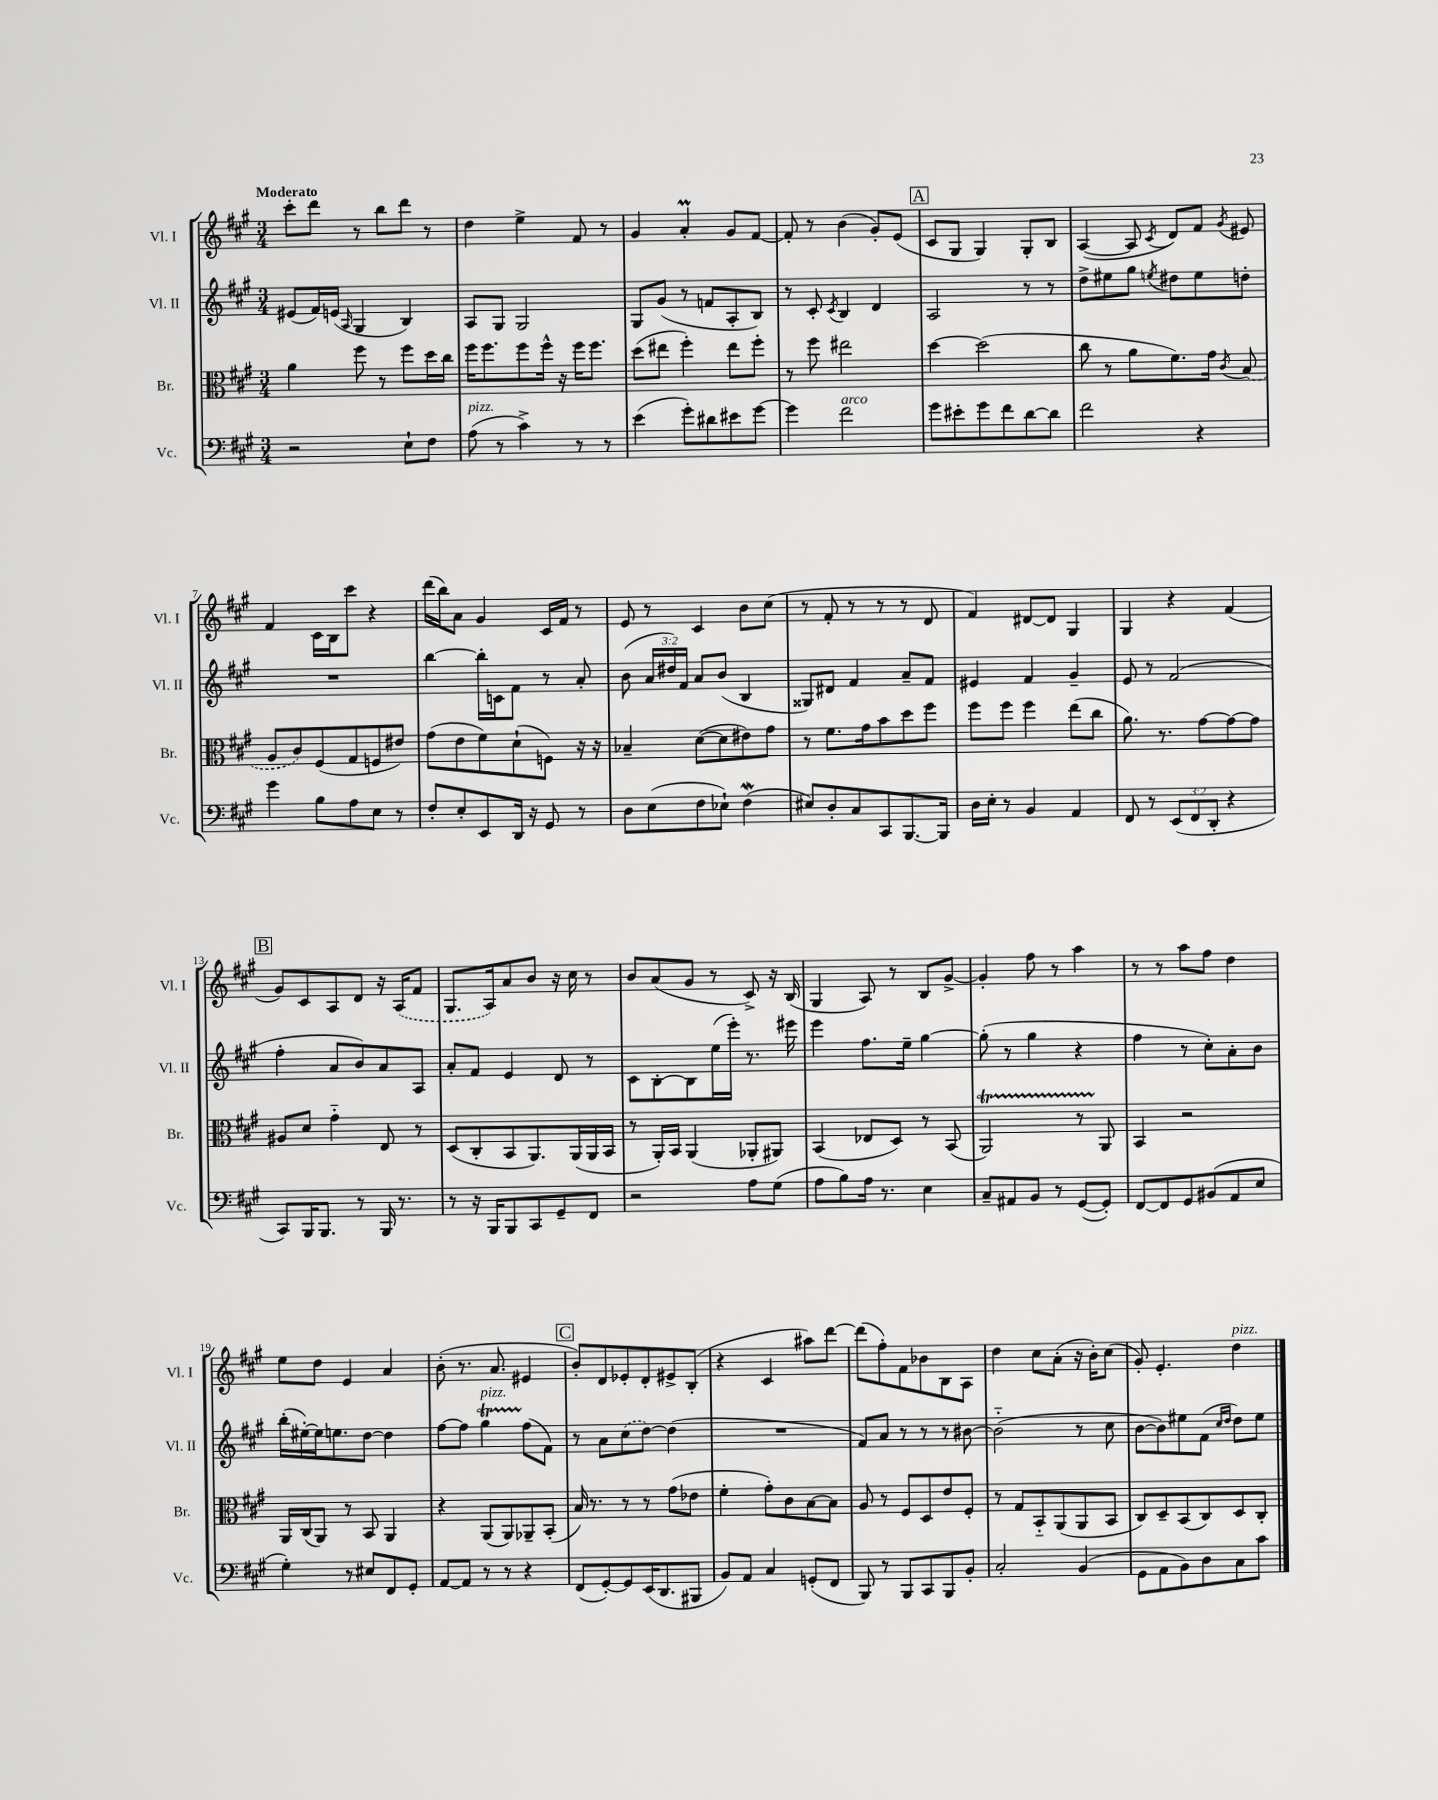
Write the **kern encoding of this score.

**kern	**kern	**kern	**kern
*part4	*part3	*part2	*part1
*staff4	*staff3	*staff2	*staff1
*I"Vc.	*I"Br.	*I"Vl. II	*I"Vl. I
*I'Vc.	*I'Br.	*I'Vl. II	*I'Vl. I
*clefF4	*clefC3	*clefG2	*clefG2
*k[f#c#g#]	*k[f#c#g#]	*k[f#c#g#]	*k[f#c#g#]
*M3/4	*M3/4	*M3/4	*M3/4
=1	=1	=1	=1
!	!	!	!LO:TX:a:B:t=Moderato
2r	4a\	(8e#X/L	8ccc#'\L
.	.	16f#/L)	8ddd\J
.	.	(16en/JJ	.
.	.	16qqA/	.
.	8ff#\	4G#/	8r
.	8r	.	8bb\L
8E`\L	8ff#\L	4B/)	8ddd\J
8F#\J	16dd\L	.	8r
.	16cc#\JJ	.	.
=2	=2	=2	=2
!LO:TX:a:i:t=pizz.	!	!	!
(8A\	16ff#\KL	8A/L	4dd\
.	8.ff#\	.	.
8r	.	8G#/J	.
4c#^\)	8ff#\	2G#/	4ee^\
.	16ff#^^\Jk	.	.
.	16r	.	.
8r	16ff#\KL	.	8f#/
.	8.ff#\J	.	.
8r	.	.	8r
=3	=3	=3	=3
(4e\	(8dd\L	8G#/L	4g#/
.	8ee#X\J	(8g#/J	.
8g#'\L)	4ff#'\)	8r	4aM'/
8d#X\	.	8fn/L	.
8e#X\	8ee#\L	8A'/	8g#/L
[8g#\J	8ff#'\J	8B/J)	[8f#/J
=4	=4	=4	=4
4g#\]	8r	8r	8f#'/]
.	8ff#\	8c#'/	8r
.	.	8qc#/	.
!LO:TX:a:i:t=arco	!	!	!
2f#\	2ee#X\	4B/	(4b\
.	.	4d/	8g#'/L)
.	.	.	(8e/J
!!LO:REH:place=s1:t=A
=5	=5	=5	=5
8g#\L	[4dd\	2A/	8c#/L
8e#X'\	.	.	8G#/J
8g#\	(2dd\]	.	4G#/)
8f#\	.	.	.
[8d\	.	8r	8G#'/L
8d\J]	.	8r	8B/J
=6	=6	=6	=6
2f#\	8cc#\	8dd^\L	([4A/
.	8r	8ee#X\	.
.	8a\L	8gg#\J	8A/]
.	.	8qeen/	8qc#/
.	8.f#\)	8dd#X\L	8d/L)
4r	.	8ee\	8f#/J
.	16g#\Jk	.	.
.	8qc#/	.	8qg#/
.	(8B/	8ddn'\J	8e#X/
!!LO:LB:g=z
=7	=7	=7	=7
4g#\	8A/L	2.r	4f#/
.	8c#/)	.	.
8B\L	(8F#/	.	16c#\LL
.	.	.	16B\J
8A\	8G#/	.	8ccc#\J
8E\J	8Fn/	.	4r
8r	8e#X/J)	.	.
=8	=8	=8	=8
8F#'/L	(8g#\L	[4bb\	(16ddd\LL
.	.	.	16bb\J)
8E'/	8e\	.	8a\J
8EE/	8f#\)	16bb'\LL]	4g#/
.	.	16cn\J	.
16DD/Jk	(8d`\	8f#\J	.
16r	.	.	.
8GG#/	8Fn\J)	8r	16c#/LL
.	.	.	16f#/JJ
8r	16r	8a'/	8r
.	16r	.	.
=9	=9	=9	=9
8D\L	4B-X~/	(8b\	8e/
(8E\	.	24a/LL	8r
.	.	24dd#X/)	.
.	.	24f#/JJ	.
8F#\	([8d\L	8a/L	4c#/
8E-X`\J)	8d\]	(8b/J	.
(4F#W\	8e#X\)	4B/	8b\L
.	8g#\J	.	(8cc#\J
=10	=10	=10	=10
8E#X/L)	8r	8G##X/L)	8r
8D'/	8.f#\L	8d#X/J	8f#'/
8C#/	.	4f#/	8r
.	16g#\k	.	.
8CC#/	8b\	.	8r
[8.BBB/	8dd\	8a~/L	8r
.	8ff#\J	8f#/J	8d/
16BBB/Jk]	.	.	.
=11	=11	=11	=11
16D\LL	8ff#\L	4e#X/	4f#/)
16E'\JJ	.	.	.
8r	8ff#\J	.	.
4BB/	4ff#\	4f#/	[8d#X/L
.	.	.	8d#/J]
4AA/	(8ee\L	4g#~/	4G#/
.	8cc#\J	.	.
=12	=12	=12	=12
8FF#/	8.a\)	8e/	4G#/
8r	.	8r	.
.	8.r	.	.
(12EE/L	.	(2f#/	4r
12FF#/	.	.	.
.	[8g#\L	.	.
12DD'/J	.	.	.
4r	8g#\_	.	(4f#/
.	8g#\J]	.	.
!!LO:LB:g=z
!!LO:REH:place=s1:t=B
=13	=13	=13	=13
8CC#/L)	8A#X/L	4ff#'\	8g#/L)
16BBB/K	8d/J	.	8c#/
8.BBB/J	.	.	.
.	4g#\	8a/L	8A/
8r	.	8b/)	8d/J
16BBB/	8E/	8a/	16r
8.r	.	.	(16A/KL
.	8r	8A/J	8f#/J
=14	=14	=14	=14
8r	(8D/L	8a'/L	8.G#/L
16r	8C#'/	8f#/J	.
16BBB/KL	.	.	16A/k)
8BBB/	8BB/	4e/	8a/
8CC#/	8.AA/)	.	8b/J
8GG#~/	.	8d/	16r
.	(16AA/L	.	16cc#\
8FF#/J	16AA/	8r	8r
.	16BB/JJ	.	.
=15	=15	=15	=15
2r	8r	8c#\L	8b/L
.	16AA'/LL)	[8B'\	(8a/
.	16BB/JJ	.	.
.	(4AA/	8B\]	8g#/J
.	.	(16ee\L	8r
.	.	16eee'\JJ)	.
8A\L	8AA-X'/L	8.r	8c#^/)
(8G#\J	8AA#X/J)	.	16r
.	.	16eee#X\	(16B/
=16	=16	=16	=16
8A\L	(4BB/	4eee\	4G#/
8B\)	.	.	.
16A\Jk	8E-X/L	8.ff#\L	8A/)
8.r	.	.	.
.	8D/J)	.	8r
.	.	16ee~\Jk	.
4E\	8r	[4gg#\	8B/L
.	(8BB/	.	[8g#^/J
=17	=17	=17	=17
8C#~/L	2AAT/)	(8gg#'\]	4g#'/]
8AA#X/	.	8r	.
8BB/J	.	4gg#\	8ff#\
8r	.	.	8r
([8GG#/L	8r	4r	4aa\
8GG#'/J])	8AA/	.	.
=18	=18	=18	=18
[8FF#/L	4BB/	4ff#\	8r
8FF#/]	.	.	8r
8GG#/	2r	8r	8aa\L
(8BB#X/	.	8cc#'\L)	8ff#\J
8AA/	.	8a'\	4dd\
8E/J	.	8b\J	.
!!LO:LB:g=z
=19	=19	=19	=19
4G#'\)	16AA/LL	(16bb'\LL	8ee\L
.	(16C#/J	[16ee#X'\)	.
.	8AA/J)	16ee#\J]	8dd\J
.	.	8.een\	.
8r	8r	.	4e/
8E#X/L	8BB/	[8dd\J	.
8FF#/	4AA/	4dd\]	4a/
8GG#'/J	.	.	.
=20	=20	=20	=20
[8AA/L	4r	[8ff#\L	(8b'\
8AA/J]	.	8ff#\J]	8.r
!	!	!LO:TX:a:i:t=pizz.	!
8r	(8AA/L	4gg#t\	.
.	.	.	8.a/
8r	8AA/)	.	.
4r	8AA-X~/	(8ff#\L	4e#X/
.	(8BB'/J	8f#\J)	.
!!LO:REH:place=s1:t=C
=21	=21	=21	=21
(8FF#/L	16B/)	8r	8b'/L)
.	8.r	.	.
[8GG#'/)	.	8a\L	8d/
8GG#/]	8r	(8cc#\	8e-X'/
(16EE/K	8r	[8dd\J)	8d'/
8.DD/	.	.	.
.	(8g#\L	(4dd\]	8e#X^/
8BBB#X/J	8e-X\J	.	(8B'/J
=22	=22	=22	=22
8BB/L)	4f#'\	2.r	4r
8AA/J	.	.	.
4C#/	8g#'\L)	.	4c#/
.	8c#\	.	.
(8GGn'/L	[8B\	.	8aa#X\L)
8FF#/J	8B\J]	.	[8ddd\J
=23	=23	=23	=23
8BBB/)	8A/	8f#/L)	(8ddd\L]
8r	8r	8a/J	8ff#'\)
8BBB/L	8F#/L	8r	8f#\
8CC#/	8D/	8r	8b-X\
8BBB/	8e/	8r	8B\
8BB'/J	8F#'/J	[8b#X\	8A\J
=24	=24	=24	=24
2C#'/	8r	(2b#\]	4dd\
.	8G#/L	.	.
.	8BB/	.	8cc#\L
.	(8AA/	.	(8a'\J
(4BB/	8AA/	8r	16r
.	.	.	16b'\KL)
.	8BB/J	8cc#\	(8cc#\J
=25	=25	=25	=25
8GG#\L	8C#/L)	[8b\L	8g#'/)
8AA\	8D~/	8b\])	4.e'/
8BB\)	(8BB/	8ee#X\	.
8D\	8C#/)	(8f#\J	.
.	.	16qqcc#/LL	.
.	.	16qqdd/JJ	.
!	!	!	!LO:TX:a:i:t=pizz.
8C#\	8D/	8dd\L)	4dd\
8c#\J	8C#'/J	8ee#\J	.
==	==	==	==
*-	*-	*-	*-
